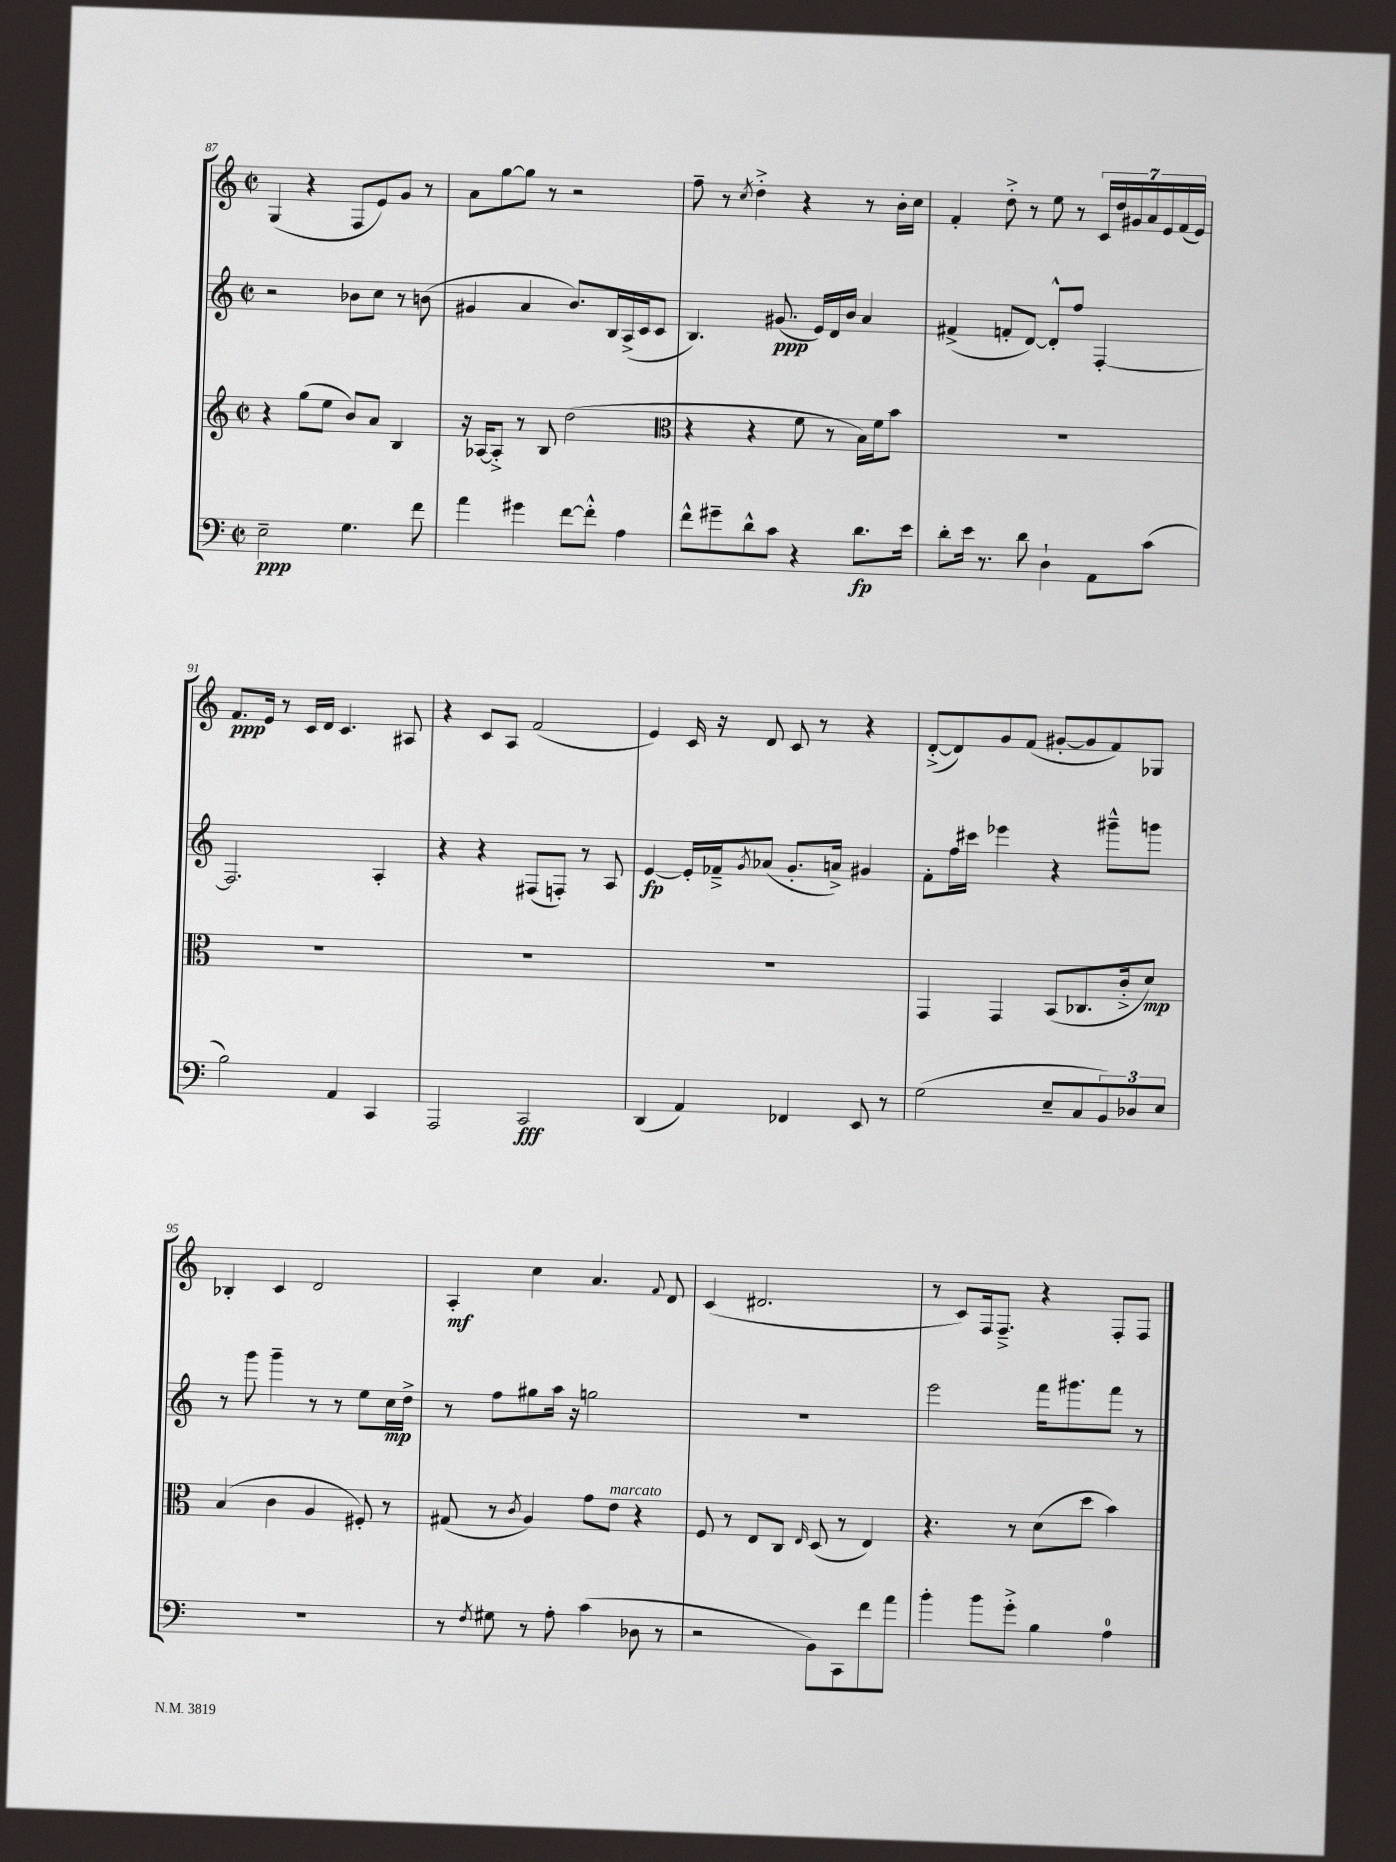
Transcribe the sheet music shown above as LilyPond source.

<<
\new StaffGroup <<
\new Staff = "s0" {
    \clef treble \key c \major \defaultTimeSignature \time 2/2
    g4( r4 f8 e'8) g'8 r8 |
    a'8 g''8~ g''8 r8 r2 |
    f''8-- r8 \acciaccatura { c''8 } d''4-.-> r4 r8 b'16-. c''16 |
    f'4-. d''8-.-> r8 e''8 r8 \tuplet 7/4 { c'16 d''16 gis'16 a'16 e'16 f'16( e'16) } |
    f'8.\ppp e'16 r8 c'16 d'16 c'4. ais8 |
    r4 c'8 a8 f'2( |
    e'4) c'16 r16 d'8 c'8 r8 r4 |
    d'8~-.->( d'8) g'8 f'8( gis'8~-. gis'8 f'8) ges8 |
    bes4-. c'4 d'2 |
    a4-.\mf c''4 a'4. \appoggiatura { f'8 } d'8 |
    c'4( dis'2. |
    r8 c'8) f16 f8.---> r4 f8-. f8 \bar "|." |
}
\new Staff = "s1" {
    \clef treble \key c \major \defaultTimeSignature \time 2/2
    r2 bes'8 c''8 r8 b'8( |
    gis'4 a'4 b'8.) b16 a16->( c'16 c'8 |
    b4.) gis'8.\ppp( e'16) d'16 b'16 a'4 |
    fis'4->( f'8-. d'8~) d'8-.-^ f''8 f4~-. |
    f2. a4-. |
    r4 r4 fis8( f8-.) r8 a8 |
    e'4~\fp e'16-. fes'16---> \acciaccatura { g'8 } aes'8( g'8.-. a'16->) gis'4 |
    f'8-. f''16 cis'''16 ees'''4 r4 gis'''8---^ g'''8 |
    r8 g'''8 g'''4-- r8 r8 e''8 c''16\mp d''16-> |
    r8 f''8 gis''8 a''16 r16 g''2 |
    R1 |
    e'''2 f'''16 gis'''8. f'''8 r8 \bar "|." |
}
\new Staff = "s2" {
    \clef treble \key c \major \defaultTimeSignature \time 2/2
    r4 g''8( e''8 b'8) a'8 b4 |
    r16 aes16~ aes8-.-> r8 b8 d''2( |
    \clef alto r4 r4 f'8 r8 b16) f'16 b'8 |
    R1 |
    R1 |
    R1 |
    R1 |
    g,4 g,4 b,8( ces8. c'16-.-> d'8\mp) |
    b4( c'4 a4 fis8-.) r8 |
    gis8( r8 \acciaccatura { c'8 } a4) g'8 e'8^\markup { \italic "marcato" } r4 |
    f8 r8 e8 c8 \grace { e16 } d8( r8 e4) |
    r4. r8 d'8( d''8 b'4) \bar "|." |
}
\new Staff = "s3" {
    \clef bass \key c \major \defaultTimeSignature \time 2/2
    e2--\ppp g4. f'8 |
    a'4 gis'4 f'8~ f'8-.-^ a4 |
    f'8-^ gis'8-- d'8-^ c'8 r4 d'8.\fp e'16 |
    d'8-. e'16 r8. d'8 d4-! a,8 c'8( |
    b2) a,4 c,4 |
    a,,2 c,2\fff |
    d,4( a,4) fes,4 e,8 r8 |
    g2( e8-- c8 \tuplet 3/2 { b,8) des8 e8 } |
    R1 |
    r8 \acciaccatura { f8 } gis8 r8 a8-. c'4( des8 r8 |
    r2 b,8) c,8 f'8 a'8 |
    b'4-. b'8 g'8-.-> b4 a4-0 \bar "|." |
}
>>
>>
\layout { \context { \Score currentBarNumber = #87 } }
